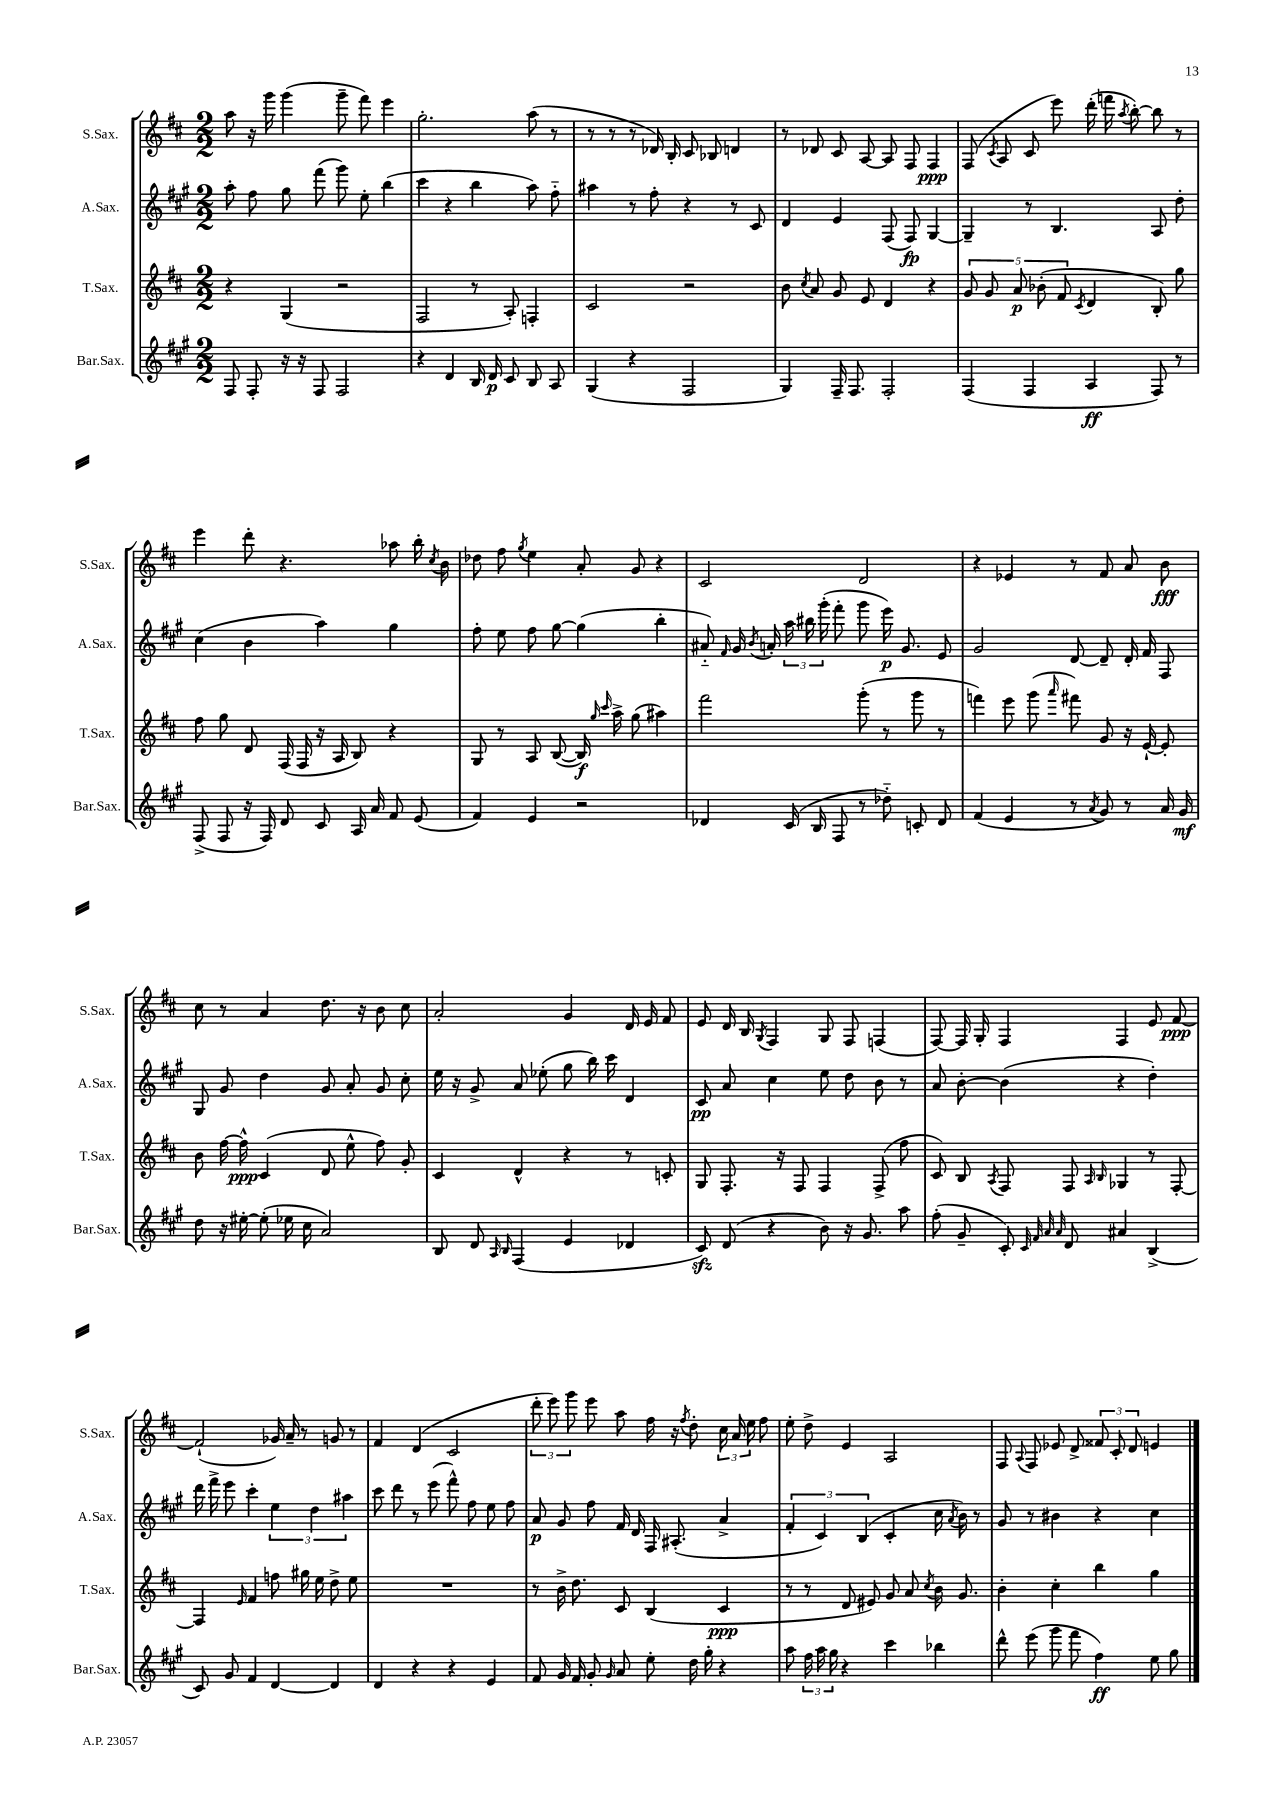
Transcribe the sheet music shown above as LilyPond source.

<<
\new StaffGroup <<
\new Staff = "s0" \with { instrumentName = "S.Sax." shortInstrumentName = "S.Sax." } {
    \clef treble \key d \major \numericTimeSignature \time 2/2
    \autoBeamOff a''8 r16 g'''16 g'''4( g'''8-- fis'''8) e'''4 |
    g''2.-. a''8( r8 |
    r8 r8 r8 des'16) b16-. cis'8 bes8 d'4 |
    r8 des'8 cis'8 a8~ a8 fis8 fis4\ppp |
    fis8( \acciaccatura { cis'8 } a8 cis'8 e'''8) d'''16-.( f'''16 \acciaccatura { a''8 } b''8~-.) b''8 r8 |
    e'''4 d'''8-. r4. aes''8 b''16-. \acciaccatura { cis''8 } b'16 |
    des''8 fis''8 \acciaccatura { g''8 } e''4 a'8-. g'8 r4 |
    cis'2 d'2 |
    r4 ees'4 r8 fis'8 a'8 b'8\fff |
    cis''8 r8 a'4 d''8. r16 b'8 cis''8 |
    a'2-. g'4 d'16 e'16 fis'8 |
    e'8 d'16 b16 \acciaccatura { g8 } fis4 g8 fis8 f4( |
    fis8~) fis16 g16-. fis4 fis4 e'8 fis'8~\ppp |
    fis'2-!( ges'16) a'16-- r8 g'8 r8 |
    fis'4 d'4( cis'2 |
    \tuplet 3/2 { d'''8-. e'''8) g'''8 } e'''8 a''8 fis''16 r16 \acciaccatura { fis''8 } d''8-. \tuplet 3/2 { cis''16 a'16 e''16 } fis''8 |
    e''8-. d''8-> e'4 a2 |
    fis8 \appoggiatura { a8 } fis8 ees'8 d'8-> \tuplet 3/2 { fisis'8 cis'8-. d'8 } e'4 \bar "|." |
}
\new Staff = "s1" \with { instrumentName = "A.Sax." shortInstrumentName = "A.Sax." } {
    \clef treble \key a \major \numericTimeSignature \time 2/2
    \autoBeamOff a''8-. fis''8 gis''8 fis'''8( gis'''8) e''8-. b''4( |
    cis'''4 r4 b''4 a''8) fis''8-_ |
    ais''4 r8 fis''8-. r4 r8 cis'8 |
    d'4 e'4 fis8( fis8\fp) gis4~ |
    gis4-- r8 b4. a8 d''8-. |
    cis''4( b'4 a''4) gis''4 |
    fis''8-. e''8 fis''8 gis''8~ gis''4( b''4-. |
    ais'8-_) \grace { fis'16 } gis'16 \acciaccatura { b'8 } a'16-. \tuplet 3/2 { a''16 bis''16 gis'''16-.( } fis'''8-. gis'''8 e'''16\p) gis'8. e'8 |
    gis'2 d'8~ d'8-- d'16-. fis'16 fis8 |
    gis8 gis'8 d''4 gis'8 a'8-. gis'8 cis''8-. |
    e''16 r16 gis'8-> a'8 ees''8-.( gis''8 b''16) cis'''16 d'4 |
    cis'8\pp a'8 cis''4 e''8 d''8 b'8 r8 |
    a'8 b'8~-. b'4( r4 d''4-.) |
    d'''16 fis'''16-> e'''8 cis'''4-. \tuplet 3/2 { e''4 d''4 ais''4 } |
    cis'''8 d'''8 r8 e'''8( fis'''8-^) fis''8 e''8 fis''8 |
    a'8\p gis'8 fis''8 fis'16 d'16 fis16 ais8.-.( a'4-> |
    \tuplet 3/2 { fis'4-. cis'4) b4( } cis'4-. cis''16 \acciaccatura { a'8 } b'16) r8 |
    gis'8 r8 bis'4 r4 cis''4 \bar "|." |
}
\new Staff = "s2" \with { instrumentName = "T.Sax." shortInstrumentName = "T.Sax." } {
    \clef treble \key d \major \numericTimeSignature \time 2/2
    \autoBeamOff r4 g4( r2 |
    fis2 r8 a8-.) f4-. |
    cis'2 r2 |
    b'8 \acciaccatura { cis''8 } a'8 g'8 e'8 d'4 r4 |
    \tuplet 5/4 { g'8 g'8 a'8\p bes'8-.( fis'8 } \acciaccatura { cis'8 } d'4 b8-.) g''8 |
    fis''8 g''8 d'8 fis16( fis16 r16 a16 b8) r4 |
    g8 r8 a8 b8~( b16\f) \grace { g''16 cis'''16 } a''16-> g''8( ais''4) |
    fis'''2 g'''8-.( r8 g'''8 r8 |
    f'''4) e'''8 g'''8( \grace { a'''16 } fis'''8) g'8 r16 e'16~-! e'8-. |
    b'8 fis''16~ fis''16-^\ppp cis'4( d'8 e''8-^ fis''8) g'8-. |
    cis'4 d'4-^ r4 r8 c'8-. |
    g8 fis8.-. r16 fis8 fis4 fis8->( fis''8 |
    cis'8) b8 \acciaccatura { a8 } fis8 fis8 \grace { a16 b16 } ges4 r8 fis8~-. |
    fis4 \grace { e'16 } fis'4 f''8 gis''16 e''16 d''8-> e''8 |
    R1 |
    r8 b'16-> d''8. cis'8 b4( cis'4\ppp |
    r8 r8 d'8 eis'8) g'8 a'8 \acciaccatura { cis''8 } b'16 g'8. |
    b'4-. cis''4-. b''4 g''4 \bar "|." |
}
\new Staff = "s3" \with { instrumentName = "Bar.Sax." shortInstrumentName = "Bar.Sax." } {
    \clef treble \key a \major \numericTimeSignature \time 2/2
    \autoBeamOff fis8 fis8-. r16 r16 fis8 fis2 |
    r4 d'4 b16 d'16\p cis'8 b8 a8 |
    gis4( r4 fis2 |
    gis4) fis16-- fis8. fis2-. |
    fis4( fis4 a4\ff fis8) r8 |
    fis8->( fis8 r16 fis16) d'8 cis'8 a16 a'16 fis'8 e'8( |
    fis'4) e'4 r2 |
    des'4 cis'16( b16 fis8 r8 des''8-_) c'8-. des'8 |
    fis'4( e'4 r8 \acciaccatura { a'8 } gis'8) r8 a'16 gis'16\mf |
    d''8 r16 eis''16~-. eis''8-.( ees''16 cis''16 a'2) |
    b8 d'8 \grace { a16 b16 } fis4( e'4 des'4 |
    cis'8\sfz) d'8( r4 b'8) r16 gis'8. a''8 |
    fis''8-.( gis'8-- cis'8-.) \grace { cis'32 fis'32 a'32 a'32 } d'8 ais'4 b4->( |
    cis'8) gis'8 fis'4 d'4~ d'4 |
    d'4 r4 r4 e'4 |
    fis'8 gis'16 fis'16 gis'8-. \grace { gis'16 } a'8 e''8-. d''16 gis''16-. r4 |
    a''8 \tuplet 3/2 { fis''16 a''16 gis''16 } r4 cis'''4 bes''4 |
    d'''8-^ e'''8( gis'''8 fis'''8 fis''4\ff) e''8 gis''8 \bar "|." |
}
>>
>>
\layout { \context { \Score \remove "Bar_number_engraver" } }
